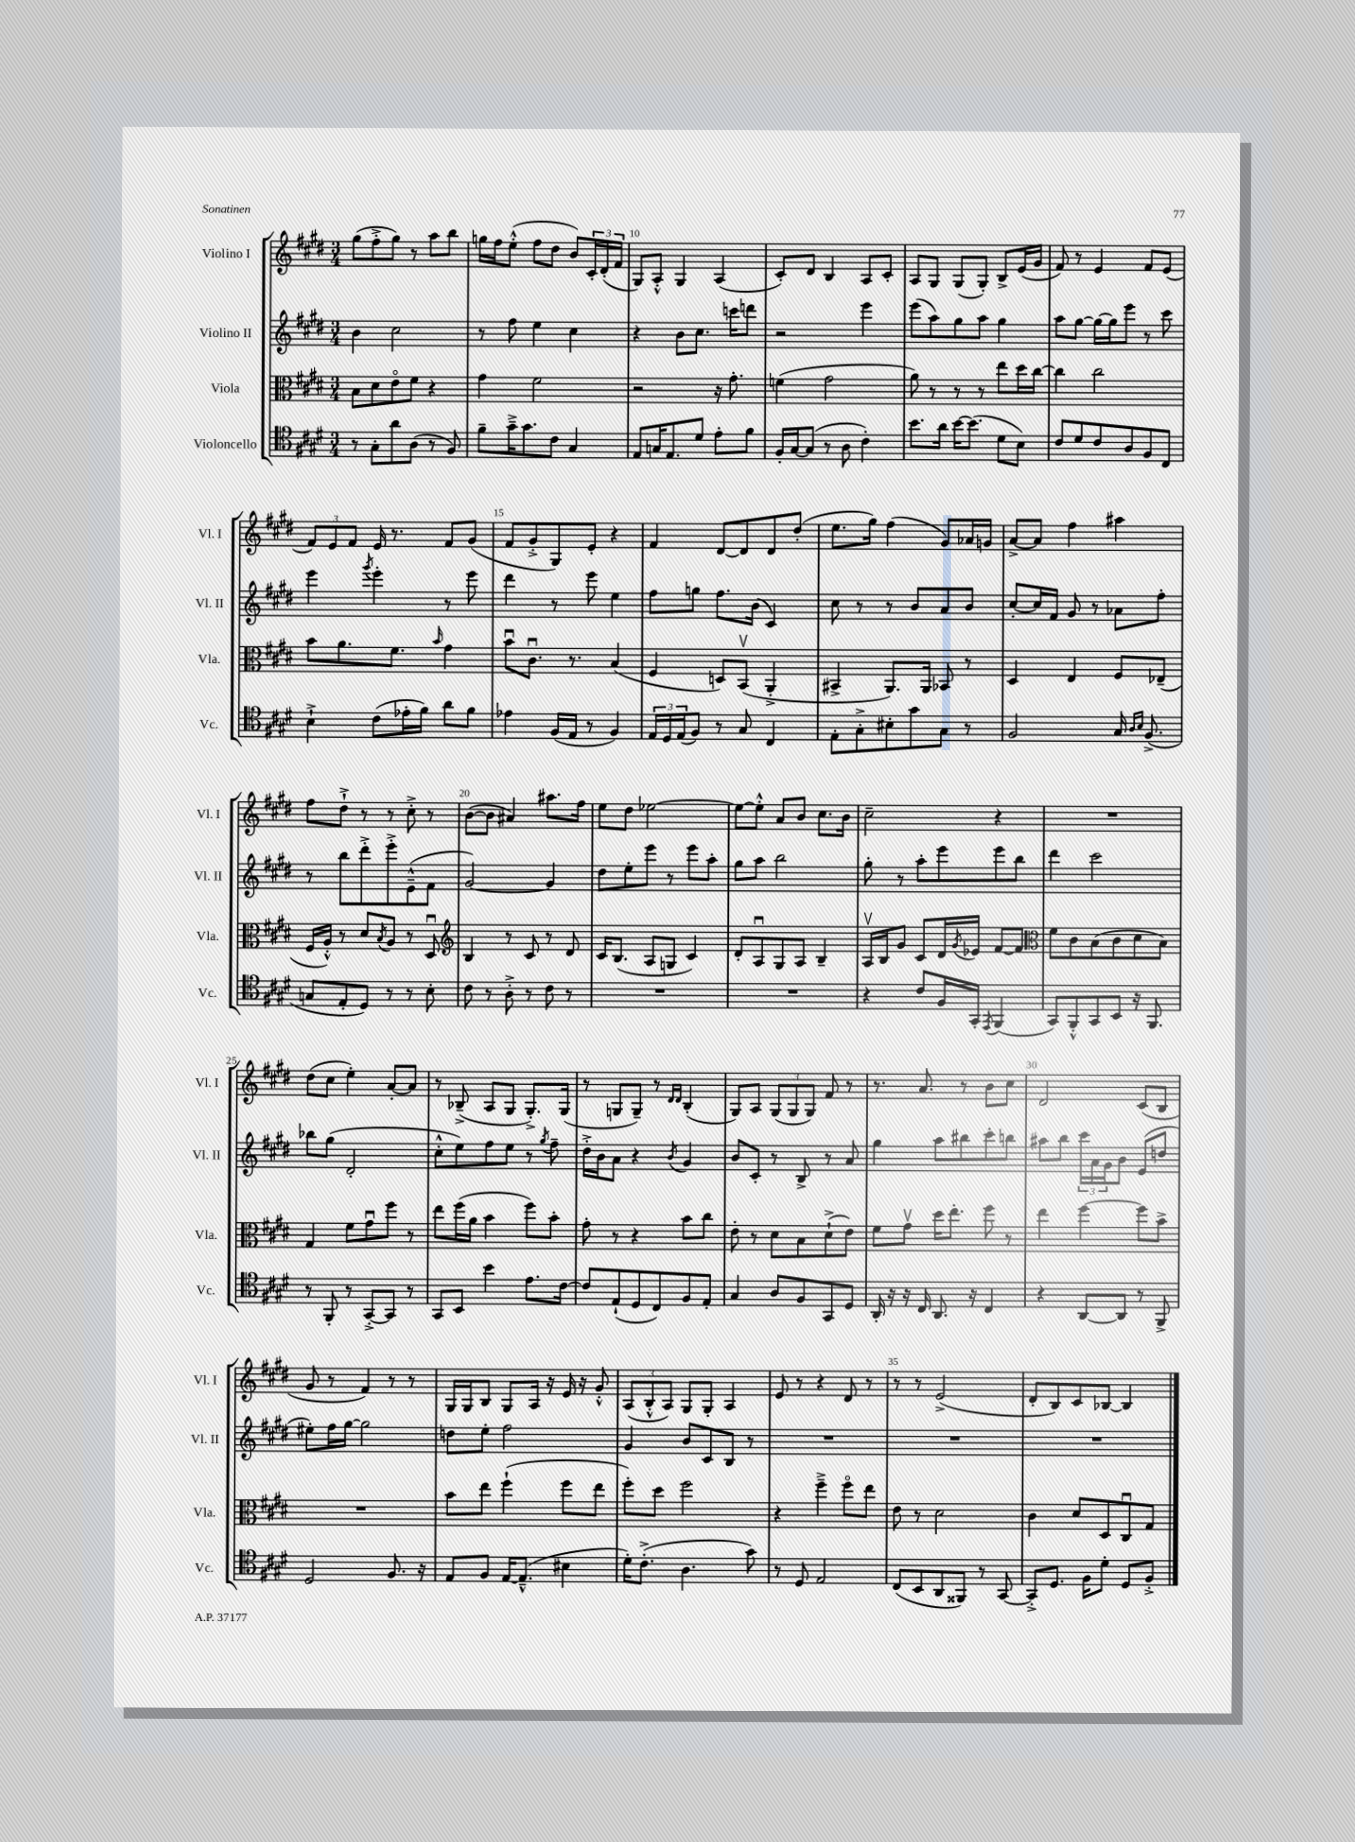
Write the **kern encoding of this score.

**kern	**kern	**kern	**kern
*part4	*part3	*part2	*part1
*staff4	*staff3	*staff2	*staff1
*I"Violoncello	*I"Viola	*I"Violino II	*I"Violino I
*I'Vc.	*I'Vla.	*I'Vl. II	*I'Vl. I
*clefC4	*clefC3	*clefG2	*clefG2
*k[f#c#g#d#]	*k[f#c#g#d#]	*k[f#c#g#d#]	*k[f#c#g#d#]
*M3/4	*M3/4	*M3/4	*M3/4
=8	=8	=8	=8
8r	8B\L	4b\	(8gg#\L
8G#'\L	8d#\	.	8ff#'^\
8a\	8e\	2cc#\	8gg#\J)
(8A\J	8f#\J	.	8r
8r	4r	.	8aa\L
8F#/)	.	.	8bb\J
=9	=9	=9	=9
8f#~\L	4g#\	8r	16ggn\LL
.	.	.	16ff#\J
16g#~^\K	.	8ff#\	(8ee'^^\J
8.g#\	.	.	.
.	2f#\	4ee\	8ff#\L
8c#\J	.	.	8dd#\J
4G#/	.	4cc#\	8b/L)
.	.	.	24c#'/L
.	.	.	(24d#'/
.	.	.	24f#/JJ
=10	=10	=10	=10
8E/L	2r	4r	8G#/L)
16Gn/K	.	.	8A'^^/J
8.E/	.	.	.
.	.	8b\L	4G#/
8d#/J	.	8.cc#\J	.
8e'\L	16r	.	(4A/
.	8.g#'\	16cccn\KL	.
8f#\J	.	8dddn\J	.
=11	=11	=11	=11
16F#'/LL	(4fn\	2r	8c#'/L)
[16G#/J	.	.	.
(8G#/J]	.	.	8d#/J
8r	2g#\	.	4B/
8A\	.	.	.
4c#'\)	.	4eee\	8A/L
.	.	.	8c#'/J
=12	=12	=12	=12
8.b\L	8a\)	(8eee\L	8A/L
.	8r	8aa\)	8G#/J
16a\Jk	.	.	.
[16b\KL	8r	8gg#\	(8G#/L
(8.b\J]	.	.	.
.	8r	8aa\J	8G#'/J)
8d#\L	8ee\L	4gg#\	8B^/L
8B\J)	16dd#\L	.	(16e/L
.	[16cc#\JJ	.	16g#/JJ
=13	=13	=13	=13
8c#/L	4cc#\]	8aa\L	8f#/)
8d#/	.	[8gg#\J	8r
8c#/	2cc#\	16gg#\LL_	4e/
.	.	16gg#\J]	.
8A/	.	8eee\J	.
8F#/	.	8r	8f#/L
8C#/J	.	8ccc#\	(8e/J
!!LO:LB:g=z
=14	=14	=14	=14
4B`^\	8b\L	4eee\	12f#/L)
.	.	.	12e/
.	8.a\	.	.
.	.	.	12f#/J
.	.	8qggg#/	.
(8c#\L	.	4eee'\	16e/
.	8.f#\J	.	8.r
16e-X'\L	.	.	.
16f#\JJ)	.	.	.
.	16qqb/	.	.
8a\L	4g#\	8r	8f#/L
8f#\J	.	8eee\	(8g#/J
=15	=15	=15	=15
4e-X\	8bu\L	4ddd#\	8f#/L
.	8.c#u\J	.	8g#'^/
(16F#/LL	.	8r	8G#/)
16E/JJ	8.r	.	.
8r	.	8eee\	8e'/J
4F#/)	(4B/	4ee\	4r
=16	=16	=16	=16
24E/LL	4F#/	8ff#\L	4f#/
24D#/	.	.	.
(24E/J	.	.	.
8F#/J)	.	8ggn\J	.
8r	8Dn/L)	8.ff#\L	[8d#/L
8G#/	(8BBv/J	.	8d#/]
.	.	(16b\Jk	.
4C#/	4AA'^/	4c#/)	8d#/
.	.	.	(8dd#'/J
=17	=17	=17	=17
8E'\L	4BB#X^/	8cc#\	8.ee\L
8G#'^\	.	8r	.
.	.	.	16gg#\Jk)
8B#X'\	8.AA/L)	8r	(4ff#\
8g#\	.	8b/L	.
.	16AA/Jk	.	.
8G#\J	8BB-X/	8a/	8g#/L)
8r	8r	8b/J	16a-X/L
.	.	.	16gn/JJ
=18	=18	=18	=18
2F#/	4D#/	[8cc#'/L	[8a^/L
.	.	16cc#/L]	8a/J]
.	.	16f#/JJ	.
.	4E/	8g#/	4ff#\
.	.	8r	.
16G#/	8F#/L	8a-X\L	4aa#X\
16qqA/LL	.	.	.
16qqB/JJ	.	.	.
(8.F#^/	.	.	.
.	(8E-X~/J	8ff#'\J	.
!!LO:LB:g=z
=19	=19	=19	=19
8Gn/L	16F#/LL	8r	8ff#\L
.	16A'^^/JJ)	.	.
8E'/	8r	8bb\L	8dd#`^\J
8D#/J)	8d#/L	8ddd#'^\	8r
.	8qB/	.	.
8r	8A/J	8eee'^\	8r
8r	8r	(8e~^^\	8cc#'^\
8B'\	8D#u/	8f#\J	8r
=20	=20	=20	=20
*	*clefG2	*	*
8c#\	4B/	[2g#/)	([8b\L
8r	.	.	8b\J]
8A'^\	8r	.	4a#X/)
8r	8c#/	.	.
8c#\	8r	4g#/]	8.aa#X\L
8r	8d#/	.	.
.	.	.	16ff#\Jk
=21	=21	=21	=21
2.r	16c#/KL	8dd#\L	8ee\L
.	(8.B/J	.	.
.	.	8ee'\	8dd#\J
.	8A/L	8eee\J	[2ee-X\
.	8Gn/J	8r	.
.	4c#/)	8eee\L	.
.	.	8aa'\J	.
=22	=22	=22	=22
2.r	8d#'/L	8gg#\L	8ee-\L_
.	8Au/	8aa\J	8ee-'^^\J]
.	8G#/	2bb\	8a/L
.	8A/J	.	8b/J
.	4B~/	.	8.cc#\L
.	.	.	16b\Jk
=23	=23	=23	=23
4r	16Av/LL	8gg#'\	2cc#~\
.	16B/J	.	.
.	8g#/J	8r	.
8c#/L	8c#/L	8aa'\L	.
16F#/L	16d#/L	8eee\	.
.	8qg#/	.	.
16GG#'/JJ	16e-X/JJ	.	.
8qEE/	.	.	.
(4FF#/	[8f#/L	8eee\	4r
.	8f#/J]	8bb\J	.
=24	=24	=24	=24
*	*clefC3	*	*
8GG#/L)	8f#\L	4ddd#\	2.r
8FF#'^^/	8c#\	.	.
8GG#/	(8B\	2ccc#\	.
8BB/J	8c#\	.	.
16r	8d#\	.	.
8.FF#/	.	.	.
.	8B\J)	.	.
!!LO:LB:g=z
=25	=25	=25	=25
8r	4G#/	8bb-X\L	(8dd#\L
8FF#'/	.	(8gg#\J	8cc#\J
8r	8f#\L	2d#'/	4ee'\)
[8GG#'^/L	8g#u\	.	.
8GG#/J]	8ff#\J	.	[8a'/L
8r	8r	.	8a/J]
=26	=26	=26	=26
8GG#/L	8ee\L	8cc#'^^\L	8r
8BB/J	(16ff#\L	8ee\)	(8B-X~^/
.	16a\JJ	.	.
4b\	4b\	8ff#\	8A/L
.	.	8ee\J	8G#/J
8.e\L	8ff#\L)	8r	8.G#'^/L)
.	.	8qgg#/	.
.	8b'\J	8ff#~\	.
[16c#\Jk	.	.	(16G#/Jk
=27	=27	=27	=27
8c#/L]	8g#'\	16dd#'^\LL	8r
.	.	16b\J	.
(8E`/	8r	8a\J	8Gn/L
8D#/	4r	4r	8G~/J)
8C#/)	.	.	8r
.	.	.	16qqd#/LL
.	.	8qb/	16qqd#/JJ
8F#/	8b\L	4g#/	(4B'/
8E'/J	8cc#\J	.	.
=28	=28	=28	=28
4G#/	8e'\	8b/L	8G#/L)
.	8r	8c#'/J	8A/J
8A/L	8d#\L	8r	(12G#/L
.	.	.	12G#/
8F#/	8B\	8B^/	.
.	.	.	12G#/J)
8GG#/	(8d#`^\	8r	8f#/
8D#/J	8e\J)	8a/	8r
=29	=29	=29	=29
16AA'/	8f#\L	4gg#\	8.r
16r	.	.	.
16r	8g#v\J	.	.
16C#/	.	.	8.a/
8.AA/	16dd#\KL	8aa\L	.
.	8.ee'\J	.	.
.	.	8bb#X\	8r
16r	.	.	.
4C#/	8ff#\	8ccc#'\	8b\L
.	8r	8bbn\J	8cc#\J
=30	=30	=30	=30
4r	4ee\	8aa#X\L	2d#/
.	.	8bb\J	.
[8AA/L	[4ff#\	24ccc#\LL	.
.	.	24a\	.
.	.	24g#\J	.
8AA/J]	.	8b\J	.
8r	8ff#\L]	(8e/L	(8c#/L
8FF#^/	8b^\J	8ddn/J	8B/J
!!LO:LB:g=z
=31	=31	=31	=31
2D#/	2.r	8ee#X'\L)	8g#/
.	.	16ff#\L	8r
.	.	[16gg#\JJ	.
.	.	2gg#\]	4f#/)
8.F#/	.	.	8r
.	.	.	8r
16r	.	.	.
=32	=32	=32	=32
8E/L	8b\L	8ddn\L	16G#/LL
.	.	.	16G#/J
8F#/J	8ee\J	8ee'\J	8B/J
[16E/KL	(4ff#`\	2ff#\	8G#/L
(8.E~^^/J]	.	.	.
.	.	.	16A/Jk
.	.	.	16r
4B#X\	8ff#\L	.	16e/
.	.	.	16r
.	8ee\J	.	8g#'^^/
=33	=33	=33	=33
16d#'\KL)	8ff#'\L)	4g#/	(12A/L
(8.c#'^\J	.	.	.
.	.	.	12B'^^/
.	8dd#\J	.	.
.	.	.	12A/J)
4.A\	2ff#\	8b/L	8G#/L
.	.	8c#/	8G#'/J
.	.	8B/J	4A/
8g#\)	.	8r	.
=34	=34	=34	=34
8r	4r	2.r	8e/
8D#/	.	.	8r
2E/	4ff#~^\	.	4r
.	8ff#\L	.	8d#/
.	8ee\J	.	8r
=35	=35	=35	=35
(8C#/L	8e\	2.r	8r
8BB/	8r	.	8r
8AA/	2d#\	.	(2e^/
8FF##X/J)	.	.	.
8r	.	.	.
[8GG#/	.	.	.
=36	=36	=36	=36
8GG#'^/L]	4c#\	2.r	8d#'/L
8.D#/J	.	.	8B/)
.	8d#/L	.	8c#/
16F#\KL	.	.	.
8d#'\J	8D#/	.	[8B-X/J
8D#/L	8C#u/	.	4B-/]
8F#'^/J	8G#/J	.	.
==	==	==	==
*-	*-	*-	*-
